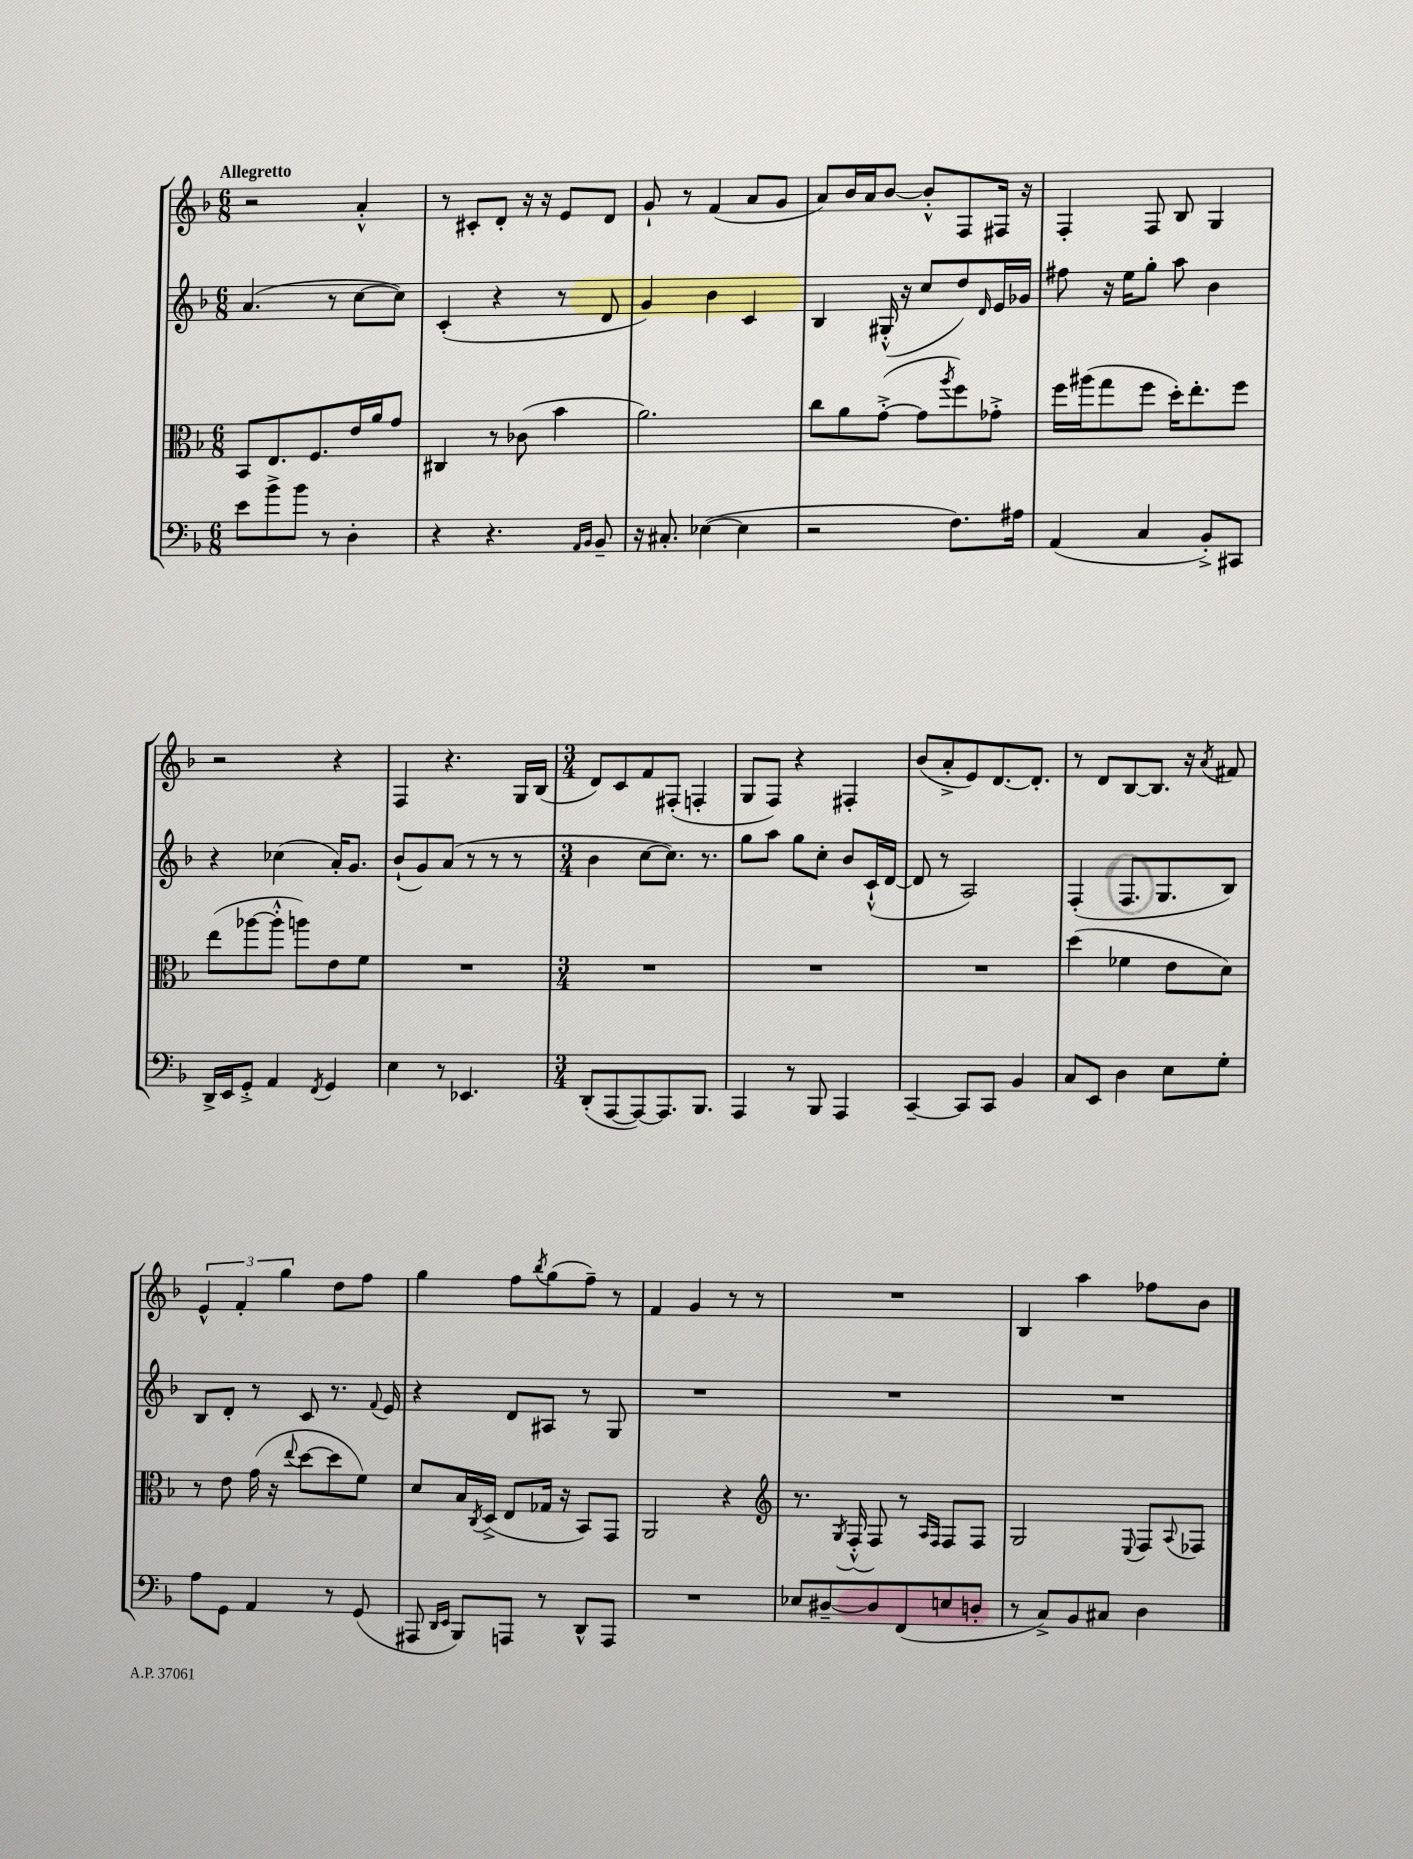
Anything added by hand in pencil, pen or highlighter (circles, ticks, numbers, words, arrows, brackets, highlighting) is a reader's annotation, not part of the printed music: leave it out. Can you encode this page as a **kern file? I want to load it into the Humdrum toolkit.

**kern	**kern	**kern	**kern
*staff4	*staff3	*staff2	*staff1
*clefF4	*clefC3	*clefG2	*clefG2
*k[b-]	*k[b-]	*k[b-]	*k[b-]
*M6/8	*M6/8	*M6/8	*M6/8
8e	8BB-	(4.a	2r
8b-^	8.E	.	.
8b-	.	.	.
.	8.F	.	.
8r	.	8r	.
4D'	16e	[8cc	4a'^^
.	16a	.	.
.	8g	8cc])	.
=	=	=	=
4r	4C#	(4c'	8r
.	.	.	8c#'
4.r	8r	4r	8d'
.	(8c-	.	16r
.	.	.	16r
.	4b-	8r	8e
16qqAA	.	.	.
16qqBB-	.	.	.
8BB-~	.	8d	8d
=	=	=	=
16r	2.a)	4g)	8g`
8.C#'	.	.	.
.	.	.	8r
([4E-	.	4b-	(4f
4E-]	.	4c	8a
.	.	.	8g
=	=	=	=
2r	8cc	4B-	8a)
.	8a	.	16b-
.	.	.	16a
.	([8g'^	(16G#'^^	[8b-
.	.	16r	.
.	8g]	8cc	8b-'^^]
.	8qaa	.	.
8.F)	8ff)	8dd)	8F
.	.	16qqd	.
.	8g-'^	16e	16F#
16A#	.	16g-	16r
=	=	=	=
(4AA	16ff	8ff#	4F'
.	(16aa#	.	.
.	8gg	16r	.
.	.	16ee	.
4C	8ff	8gg'	8F
.	16dd')	8aa	8B-
.	8.ee'	.	.
8BB-'^)	.	4b-	4G
8CC#	8ff	.	.
=	=	=	=
16DD^	(8ee	4r	2r
16EE	.	.	.
8GG'^	[8aa-	.	.
4AA	8aa-'^^]	(4cc-	.
.	8aa)	.	.
8qFF	.	.	.
4GG	8e	16a')	4r
.	.	8.g	.
.	8f	.	.
=	=	=	=
4E	2.r	(8b-`	4F
.	.	8g)	.
8r	.	(8a	4.r
4.EE-	.	8r	.
.	.	8r	.
.	.	8r	16G
.	.	.	(16B-
=	=	=	=
*M3/4	*M3/4	*M3/4	*M3/4
(8DD'	2.r	4b-	8d)
[8AAA	.	.	8c
8AAA_)	.	[8cc	8f
8.AAA]	.	8.cc])	(8F#'
.	.	.	4F'
8.BBB-	.	8.r	.
=	=	=	=
4AAA	2.r	8gg	8G
.	.	8aa	8F)
8r	.	8gg	4r
8BBB-	.	8cc'	.
4AAA	.	8b-	4F#'
.	.	(16c`^^	.
.	.	[16d	.
=	=	=	=
[4CC~	2.r	8d]	(8b-
.	.	8r	8a'^
8CC]	.	2A)	8e)
8CC	.	.	[8.d
4BB-	.	.	.
.	.	.	8.d']
=	=	=	=
8C	(4dd	(4F'	8r
8EE	.	.	8d
4D	4f-	8.F	[8B-
.	.	.	8.B-]
.	.	8.G	.
8E	8e	.	.
.	.	.	16r
.	.	.	8qa
8G'	8d)	8B-)	8f#
=	=	=	=
8A	8r	8B-	6e^^
8GG	8e	8d'	.
.	.	.	6f'
4AA	(16g	8r	.
.	16r	.	.
.	.	.	6gg
.	8qqee	.	.
.	[8dd	8c	.
8r	8dd]	8.r	8dd
(8GG	8f)	.	8ff
.	.	8qqf	.
.	.	16e	.
=	=	=	=
8AAA#	8d	4r	4gg
16qqDD	.	.	.
16qqEE	.	.	.
8BBB-)	16B-	.	.
.	8qC	.	.
.	(16D^	.	.
8AAA	8E	8d	8ff
.	.	.	8qbb-
8r	16G-	8A#	(8gg
.	16r	.	.
8DD^^	8BB-)	8r	8ff~)
8AAA	8GG	8G	8r
=	=	=	=
2.r	2AA	2.r	4f
.	.	.	4g
.	4r	.	8r
.	.	.	8r
=	=	=	=
*	*clefG2	*	*
8E-	8.r	2.r	2.r
[8D#~	.	.	.
.	8qG	.	.
.	(16F'^^	.	.
8D#]	8F)	.	.
(8FF	8r	.	.
.	16qqA	.	.
.	16qqF	.	.
8E	8F	.	.
8D'	8F	.	.
=	=	=	=
8r	2G	2.r	4B-
8C^)	.	.	.
8BB-	.	.	4aa
8C#	.	.	.
.	8qqE	.	.
4D	8F	.	8ff-
.	8qqA	.	.
.	8F-	.	8b-
==	==	==	==
*-	*-	*-	*-
